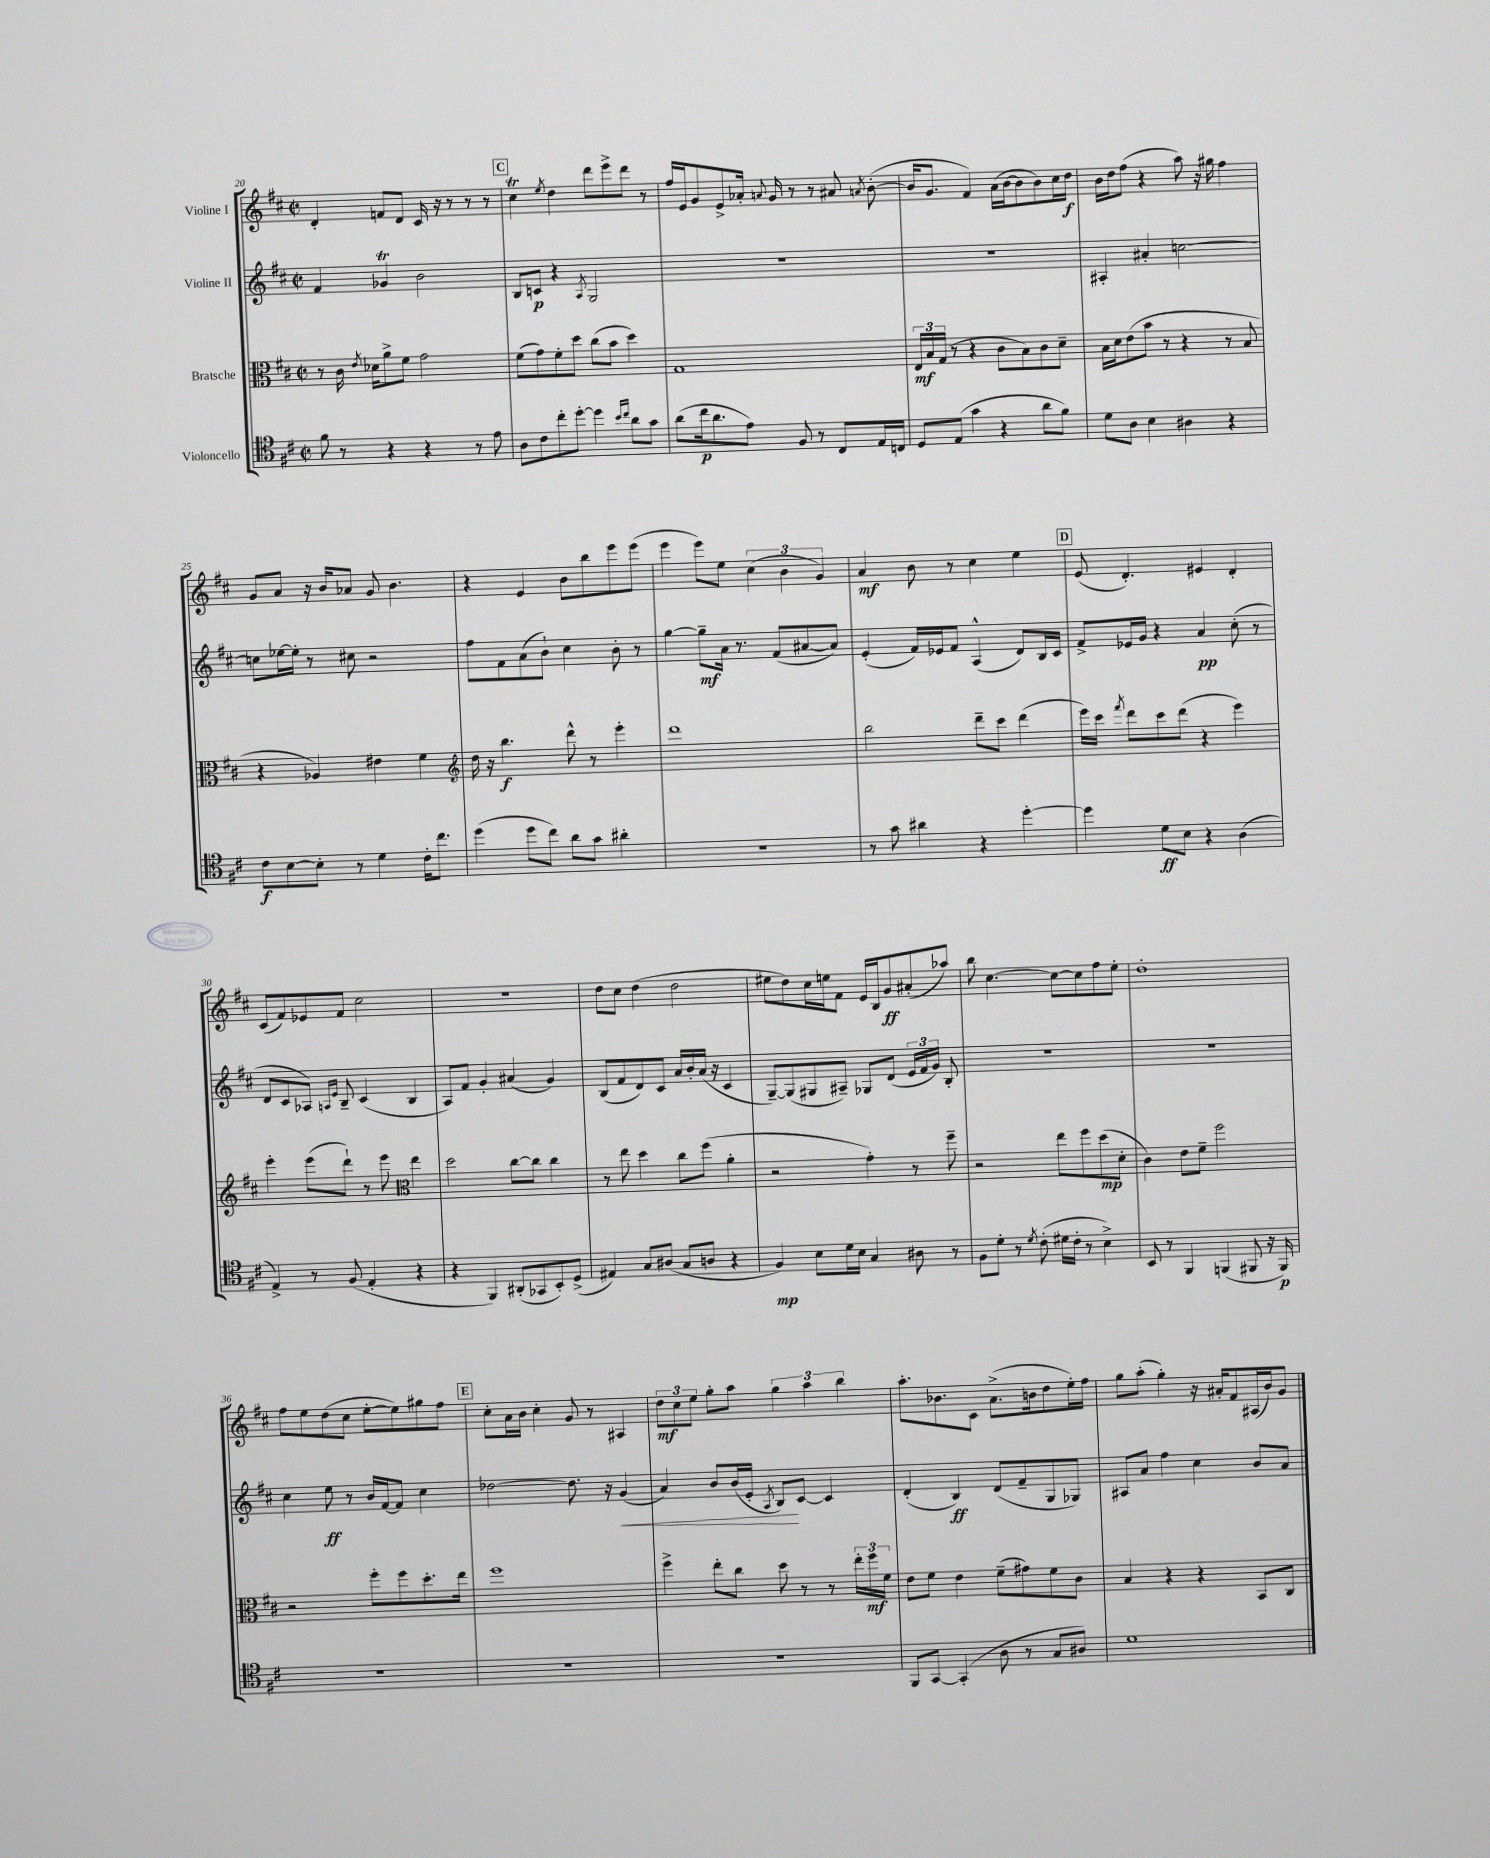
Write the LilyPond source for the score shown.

<<
\new StaffGroup <<
\new Staff = "s0" \with { instrumentName = "Violine I" } {
    \clef treble \key d \major \defaultTimeSignature \time 2/2
    \autoBeamOff d'4-. f'8[ d'8] cis'16 r16 r8 r8 r8 |
    \mark \markup { \box "C" } cis''4\trill \acciaccatura { e''8 } d''4 d'''8[ e'''8-> d'''8] r8 |
    fis''16[ e'16 g'8 e'8-> aes'16]-. \appoggiatura { a'8 } g'16 r8 r8 ais'8 \acciaccatura { a'8 } b'8~-.( |
    b'16[ g'8.] fis'4) a'16[( b'16~ b'8 b'8) cis''16 d''16]\f |
    b'16[ d''16 fis''8]( r4 a''8) r16 gis''16 fis''4 |
    g'8[ a'8] r16 b'16[ aes'8] g'8 b'4. |
    r4 e'4 b'8[ b''8 e'''8 e'''8]( |
    e'''4 e'''8[) e''8] \tuplet 3/2 { cis''4( b'4 g'4) } |
    a'4\mf b'8 r8 cis''4 e''4 |
    \mark \markup { \box "D" } e'8( d'4.-.) eis'4 d'4-. |
    cis'8[( fis'8) ees'8 fis'8] cis''2 |
    R1 |
    d''8[ cis''8] d''4( d''2 |
    eis''8[ d''8) cis''16 e''16 fis'8] e'16[ b16 g'8\ff ais'8-.( aes''8]) |
    b''8 cis''4.~ cis''8[~ cis''8 fis''8 e''8]-. |
    d''1-. |
    fis''8[ e''8 d''8( cis''8] e''8[~-. e''8) gis''8 fis''8] |
    \mark \markup { \box "E" } cis''8[-. a'16 b'16] cis''4-. g'8 r8 ais4 |
    \tuplet 3/2 { d''8[\mf cis''8 e''8] } g''8[-. a''8] \tuplet 3/2 { g''4 a''4 b''4 } |
    a''8.[-. bes'8. cis'8] a'8.[->( b'16 d''8 e''16-.) fis''16] |
    g''8[ a''8]-.( g''4-.) r16 ais'16[-. fis'8 ais16( b'16) g'8] \bar "|." |
}
\new Staff = "s1" \with { instrumentName = "Violine II" } {
    \clef treble \key d \major \defaultTimeSignature \time 2/2
    \autoBeamOff fis'4 ges'4\trill b'2 |
    \mark \markup { \box "C" } b8[ c'8]\p r4 \acciaccatura { a8 } g2 |
    R1 |
    r1 |
    ais4-. ais'4-. c''2~ |
    c''8[ ees''16~ ees''16]-. r8 cis''8 r2 |
    fis''8[ fis'8 a'8( b'8]-!) cis''4 b'8-. r8 |
    g''4~ g''8[--\mf a'16] r8. fis'8[( ais'8~ ais'8]) |
    e'4-.( fis'16[) ees'16 fis'8] a4-^( d'8[) b16 cis'16] |
    \mark \markup { \box "D" } fis'8[-> ees'16 g'16] r4 a'4\pp cis''8-.( r8 |
    d'8[ cis'8 aes8]) \grace { a16[ e'16] } b8-- cis'4( b4 |
    a8[) fis'8] g'4-. ais'4( g'4) |
    b8[( fis'8 d'8) cis'8] a'16[ b'16-. a'16]( r16 cis'4 |
    g8[~--) g8( gis8 ais8]--) ges8[ d'8]( \tuplet 3/2 { e'16[ fis'16 g'16]) } b8-. |
    R1 |
    R1 |
    cis''4 e''8\ff r8 b'16[ fis'16~ fis'8] cis''4 |
    \mark \markup { \box "E" } des''2~ des''8. r16 g'4\<( |
    a'4) b'8[ b'16( e'16]-. \acciaccatura { a8 } b8[\!) cis'8]~ cis'4 |
    d'4-.( b4\ff) d'8[( fis'8-- g8 ges8]) |
    ais8[ a'8] fis''4 cis''4 b'8[ a'8] \bar "|." |
}
\new Staff = "s2" \with { instrumentName = "Bratsche" } {
    \clef alto \key d \major \defaultTimeSignature \time 2/2
    \autoBeamOff r8 cis'16 \acciaccatura { e'8 } des'16[ a'8-> fis'8] g'2 |
    \mark \markup { \box "C" } fis'8[( g'8) fis'8-. d''8] cis''8[( b'8] d''4) |
    g1 |
    \tuplet 3/2 { e16[\mf b16 g16]( } r8 r4 cis'8[ b8) cis'8 d'8]-- |
    b16[ d'16 e'8( b'8] r8 r4 r8 b8 |
    r4 aes4) eis'4 fis'4 |
    \clef treble d''16 r16 b''4.\f d'''8-^ r8 e'''4-. |
    d'''1 |
    b''2 d'''8[-- cis'''8] d'''4( |
    \mark \markup { \box "D" } e'''16[) cis'''16] \acciaccatura { fis'''8 } d'''8[ cis'''8 d'''8]( r4 e'''4) |
    e'''4-. e'''8[( d'''8]-!) r8 e'''8 \clef alto e''4 |
    d''2 cis''8[~ cis''8] cis''4 |
    r8 e''8 d''4 cis''8[ fis''8]( a'4-. |
    r2 g'4-.) r8 fis''8-- |
    r2 e''8[ fis''8 d''8\mp( d'8]-. |
    cis'4) e'8[ fis'8]-- fis''2 |
    r2 fis''8[-. fis''8 d''8.-. e''16] |
    \mark \markup { \box "E" } fis''1 |
    fis''4-> e''8[-. cis''8] d''8 r8 r8 \tuplet 3/2 { e''16[-. fis''16\mf fis'16] } |
    e'8[ fis'8] e'4 fis'8[--( gis'8) fis'8 cis'8] |
    b4 r4 r4 b,8[ cis8] \bar "|." |
}
\new Staff = "s3" \with { instrumentName = "Violoncello" } {
    \clef tenor \key d \major \defaultTimeSignature \time 2/2
    \autoBeamOff fis'8 r8 r4 r4 r8 e'8 |
    \mark \markup { \box "C" } a8[ cis'8 cis''8-. d''8]~-. d''4 \grace { b'16[ cis''16] } a'8[ g'8] |
    a'8[( cis''16\p a'8. e'8]) fis8 r8 cis8[ e16 c16] |
    d8[ e8]( g'4 r4 a'8[ fis'8]) |
    d'8[ a8] b4 ais4 r4 |
    cis'8[\f b8~ b8]-. r8 d'4 cis'16[-. cis''8.] |
    d''4( d''8[ cis''8]) a'8[ g'8] ais'4-. |
    r1 |
    r8 g'8 ais'4 r4 d''4~-. |
    \mark \markup { \box "D" } d''4 d'8[\ff b8] r4 a4( |
    e4->) r8 fis8( e4-. r4 |
    r4 fis,4) ais,8[-.( ges,8 b,8-.) d8]->( |
    eis4) g8[ ais8]( g8[ a8] r4 |
    fis4\mp) b8[ d'16 b16] g4 ais8 r8 |
    fis8[ d'8]-. r8 \acciaccatura { d'8 } cis'8-.( dis'16[ cis'16]-. r8 b4->) |
    b,8 r8 fis,4 f,4( fis,8 r16 fis,16\p) |
    R1 |
    \mark \markup { \box "E" } R1 |
    R1 |
    fis,8[ g,8]~ g,4-.( a8 r8 g8[ ais8]) |
    d'1 \bar "|." |
}
>>
>>
\layout { \context { \Score currentBarNumber = #20 } }
